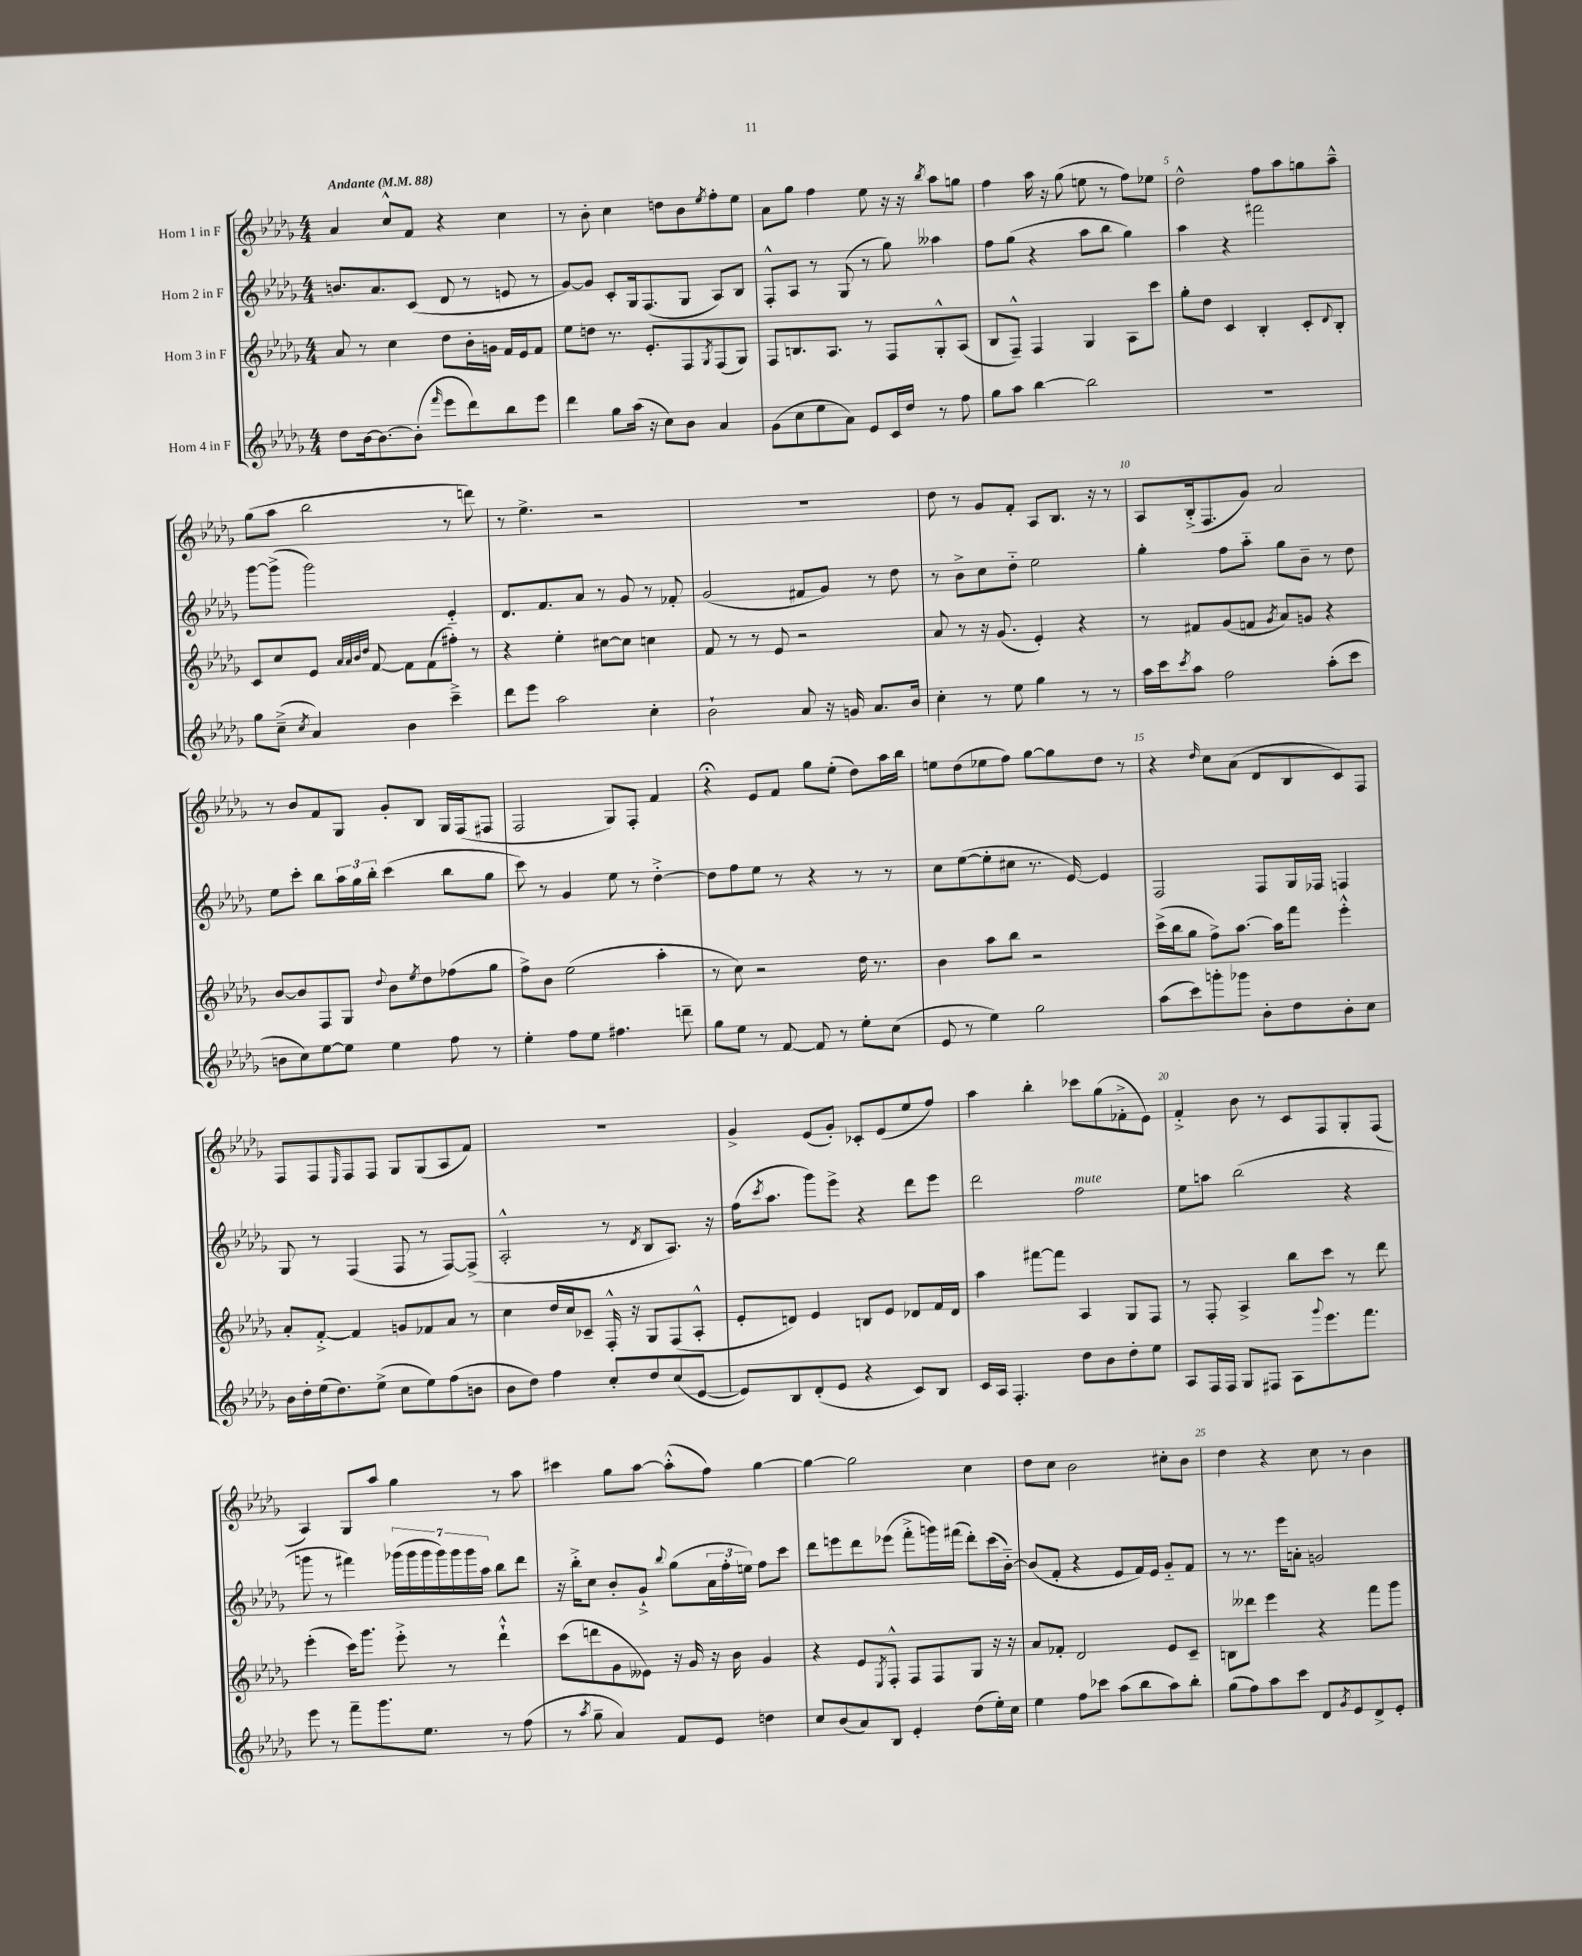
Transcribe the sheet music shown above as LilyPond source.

<<
\new StaffGroup <<
\new Staff = "s0" \with { instrumentName = "Horn 1 in F" } {
    \clef treble \key des \major \numericTimeSignature \time 4/4 \tempo "Andante" 4 = 88
    aes'4 c''8-^ f'8 r4 c''4 |
    r8 bes'8-. c''4 d''8 bes'8 \acciaccatura { ees''8 } f''8-. ees''8 |
    aes'8 ges''8 f''4 ees''8 r16 r16 \acciaccatura { bes''8 } aes''8 g''8 |
    f''4 aes''16 r16 ges''8( e''8 r8 f''8) ees''8 |
    des''2-^ f''8 aes''8 g''8 aes''8---^ |
    ges''8( aes''8 bes''2 r8 d'''8) |
    r8 ees''4.-> r2 |
    R1 |
    des''8 r8 ges'8 f'8-. aes8 bes8. r16 r8 |
    aes8 bes16-.->( f8. ges'8) aes'2 |
    r8 bes'8 f'8 ges8 ges'8-. bes8 ges16 f16( fis8 |
    f2 ges8) f8-. f'4 |
    r4\fermata ees'8 f'8 ges''8 ees''8-.( des''8) aes''16 bes''16 |
    e''8 des''8( ees''8 f''8) ges''8~ ges''8 des''8 r8 |
    r4 \grace { des''16 } c''8 aes'8( des'8 bes8 c'8) f8 |
    f8 f8 \grace { ees16 } f8 f8 ges8 ges8( aes8 f'8) |
    R1 |
    ges'4-> ees'8( ges'8-.) ces'8-. ees'8( ees''8 f''8) |
    aes''4 bes''4-. ces'''8 ges''8( fes'8-.-> ees'8) |
    f'4-.-> bes'8 r8 c'8 f8 ges8-. f8( |
    aes4) ges8 aes''8 ges''4 r8 aes''8 |
    cis'''4 ges''8 aes''8~ aes''8-.-^( f''8) ges''4~ |
    ges''4~ ges''2 c''4 |
    des''8 c''8 bes'2 cis''8-. bes'8 |
    des''4 r4 c''8 r8 bes'4 \bar "|." |
}
\new Staff = "s1" \with { instrumentName = "Horn 2 in F" } {
    \clef treble \key des \major \numericTimeSignature \time 4/4
    b'8. aes'8. c'8( des'8 r8 e'8 r8 |
    ges'8~) ges'8 c'8-. ges16 f8.( ges8 aes8) bes8 |
    f8-.-^ aes8 r8 ges8( r8 ges''8) aeses''4 |
    f''8 ges''8( r4 aes''8 bes''8 ges''4) |
    aes''4 r4 fis'''2 |
    ges'''8~ ges'''8->( ges'''2) ees'4-_ |
    des'8. f'8. aes'8 r8 ges'8 r8 fes'8-. |
    ges'2( fis'8 ges'8) r8 des''8 |
    r8 bes'8-> c''8 des''8-_ ees''2 |
    ges''4-. f''8 aes''8-_ ges''8 bes'8-- r8 des''8 |
    ees''8 c'''8-. bes''8 \tuplet 3/2 { aes''16 ges''16 bes''16-. } c'''4( bes''8 ges''8 |
    c'''8) r8 ges'4 ees''8 r8 des''4~-.-> |
    des''8 f''8 ees''8 r8 r4 r8 r8 |
    c''8 ees''8~( ees''8-. cis''8 r8. ees'16~) ees'4 |
    f2 f8 ges16 fes16 f4 |
    ges8 r8 f4( f8 r8 f8~) f8->( |
    aes2-.-^ r8 \acciaccatura { des'8 } bes8 aes8.) r16 |
    f''16( \acciaccatura { c'''8 } aes''8. ges'''8) ees'''8-> r4 des'''8 ees'''8 |
    des'''2 f''2^\markup { \italic "mute" } |
    ees''8 a''8 bes''2( r4 |
    g'''8 r8 fis'''4) \tuplet 7/4 { ges'''16( ges'''16 ges'''16 ges'''16) ges'''16 ges'''16 aes''16 } bes''8 des'''8 |
    r16 bes''16-.-> c''8 bes'8-. ges'8-!-> \appoggiatura { bes''8 } ges''8( \tuplet 3/2 { aes'16 f''16-. e''16) } f''8 c'''8 |
    des'''8 e'''8 des'''8 ees'''8( f'''8-.-> g'''16) fis'''16( des'''8-.) c'''16( bes'16~-_) |
    bes'8( f'8-. r4 ees'8 f'16) ees'16 ges'8-_ f'8 |
    r8 r8. ees'''16 a'8-. g'2 \bar "|." |
}
\new Staff = "s2" \with { instrumentName = "Horn 3 in F" } {
    \clef treble \key des \major \numericTimeSignature \time 4/4
    aes'8 r8 c''4 des''8 bes'16-. g'16 f'16 ees'16 f'8 |
    ees''8 d''8 r8. ees'8.-. f8 \acciaccatura { ges8 } f8( ges8) |
    f8 b8. aes8. r8 f8 ges8-.-^ aes8( |
    bes8 f8---^) f4 ges4 aes8 c'''8 |
    ges''8-. des''8 c'4 bes4-. c'8-. \appoggiatura { des'8 } bes8-. |
    c'8 c''8 ees'8 \grace { aes'32 aes'32 bes'32 des''32 } f'8~ f'8 f'8( fis''8-.) r8 |
    r4 ees''4-. cis''8~ cis''8 c''4 |
    f'8 r8 r8 ees'8 r2 |
    aes'8 r8 r16 ges'8.( ees'4-.) r4 |
    r8 fis'8 ges'8( f'8 \acciaccatura { ges'8 } aes'8) g'8 r4 |
    bes'8~ bes'8 f8 ges8 \appoggiatura { des''8 } bes'8 \acciaccatura { ees''8 } des''8 fes''8( ges''8 |
    f''8->) bes'8 ees''2( aes''4-. |
    r8 c''8) r2 des''16 r8. |
    bes'4 aes''8 bes''8 r2 |
    c'''16->( bes''16 ges''8 f''8->) aes''8.~ aes''16 f'''8 ees'''4-.-^ |
    aes'8-. f'8~-.-> f'4 g'8 fes'8 aes'8 r8 |
    c''4 des''16 c''16 ces'8-- f16-.-^ r16 ges8 f8( aes8-.-^ |
    ees'8-. d'8) ees'4 b8 ees'8 des'8 f'16 des'16 |
    aes''4 fis'''8~ fis'''8 aes4 ges8 f8 |
    r8 f8-. aes4-> bes''8 c'''8 r8 des'''8 |
    ees'''4-.( c'''16) ges'''8. ees'''8-.-> r8 des'''4-!-^ |
    c'''8( d'''8 ges'8 eeses'8) r16 ges'16 r16 bes'16 ges'4 |
    r4 ees'8 \acciaccatura { ees8 } f8-.-^ f8 f8 ges8 r16 r16 |
    aes'8 fes'8-. des'2 ees'8 c'8-- |
    b8 deses'''8 ees'''4 r4 f'''8 ges'''8 \bar "|." |
}
\new Staff = "s3" \with { instrumentName = "Horn 4 in F" } {
    \clef treble \key des \major \numericTimeSignature \time 4/4
    des''8 bes'16~ bes'8.~ bes'8-.( \grace { f'''16 } ees'''8 des'''8) bes''8 ees'''8 |
    des'''4 ges''8 aes''16( r16 c''8) bes'8 aes'4 |
    ges'8( c''8 ees''8 aes'8) ees'8 c'16 des''16 r8 f''8 |
    ges''8 aes''8 bes''4~ bes''2 |
    R1 |
    ges''8 c''8--->( \acciaccatura { c''8 } aes'4) bes'4 c'''4---> |
    des'''8 ees'''8 aes''2 c''4-. |
    bes'2-! aes'8 r16 g'16 aes'8. bes'16 |
    c''4-. r8 ees''8 ges''4 r8 r8 |
    aes''16 c'''16 \acciaccatura { c'''8 } aes''8 f''2 aes''8-.( c'''8 |
    b'8 c''8) ees''8~ ees''8 ees''4 f''8 r8 |
    ees''4-. f''8 ees''8 fis''4. d'''8-- |
    ges''8 ees''8 r8 f'8~ f'8 r8 ees''8-. c''8( |
    ees'8 r8 ees''4) ges''2 |
    aes''8( c'''8) g'''8-. ges'''8 bes'8-. des''8 bes'8-. c''8 |
    bes'16 des''16-. ees''16( des''8.) ees''8->( c''8 ees''8) f''8( b'8 |
    bes'8 des''8) f''4 c''8-. des''8 c''8( ees'8~ |
    ees'8) bes8 des'8-.( ees'8 r4 c'8) bes8 |
    c'16 aes16 f4.-. des''8 bes'8 des''8-. ees''8 |
    aes8 f16 f16 ges8 fis8 aes8 \appoggiatura { ges'''8 } ees'''8. f'''8. |
    ees'''8 r8 f'''8-- ges'''8. ees''8. r8 f''8( |
    r8 \acciaccatura { aes''8 } ges''8-- aes'4) f'8 ees'8 d''4 |
    c''8 bes'8( aes'8) bes8 ees'4-. des''8( ees''16-.) c''16 |
    ees''4 f''8 ces'''8 aes''8( bes''8 aes''8) bes''8-. |
    ges''8( f''8) aes''8 c'''8 des'8 \acciaccatura { ges'8 } ees'8 des'8-> ees'8-. \bar "|." |
}
>>
>>
\layout { \context { \Score \override BarNumber.break-visibility = ##(#f #t #t) barNumberVisibility = #(every-nth-bar-number-visible 5) } }
